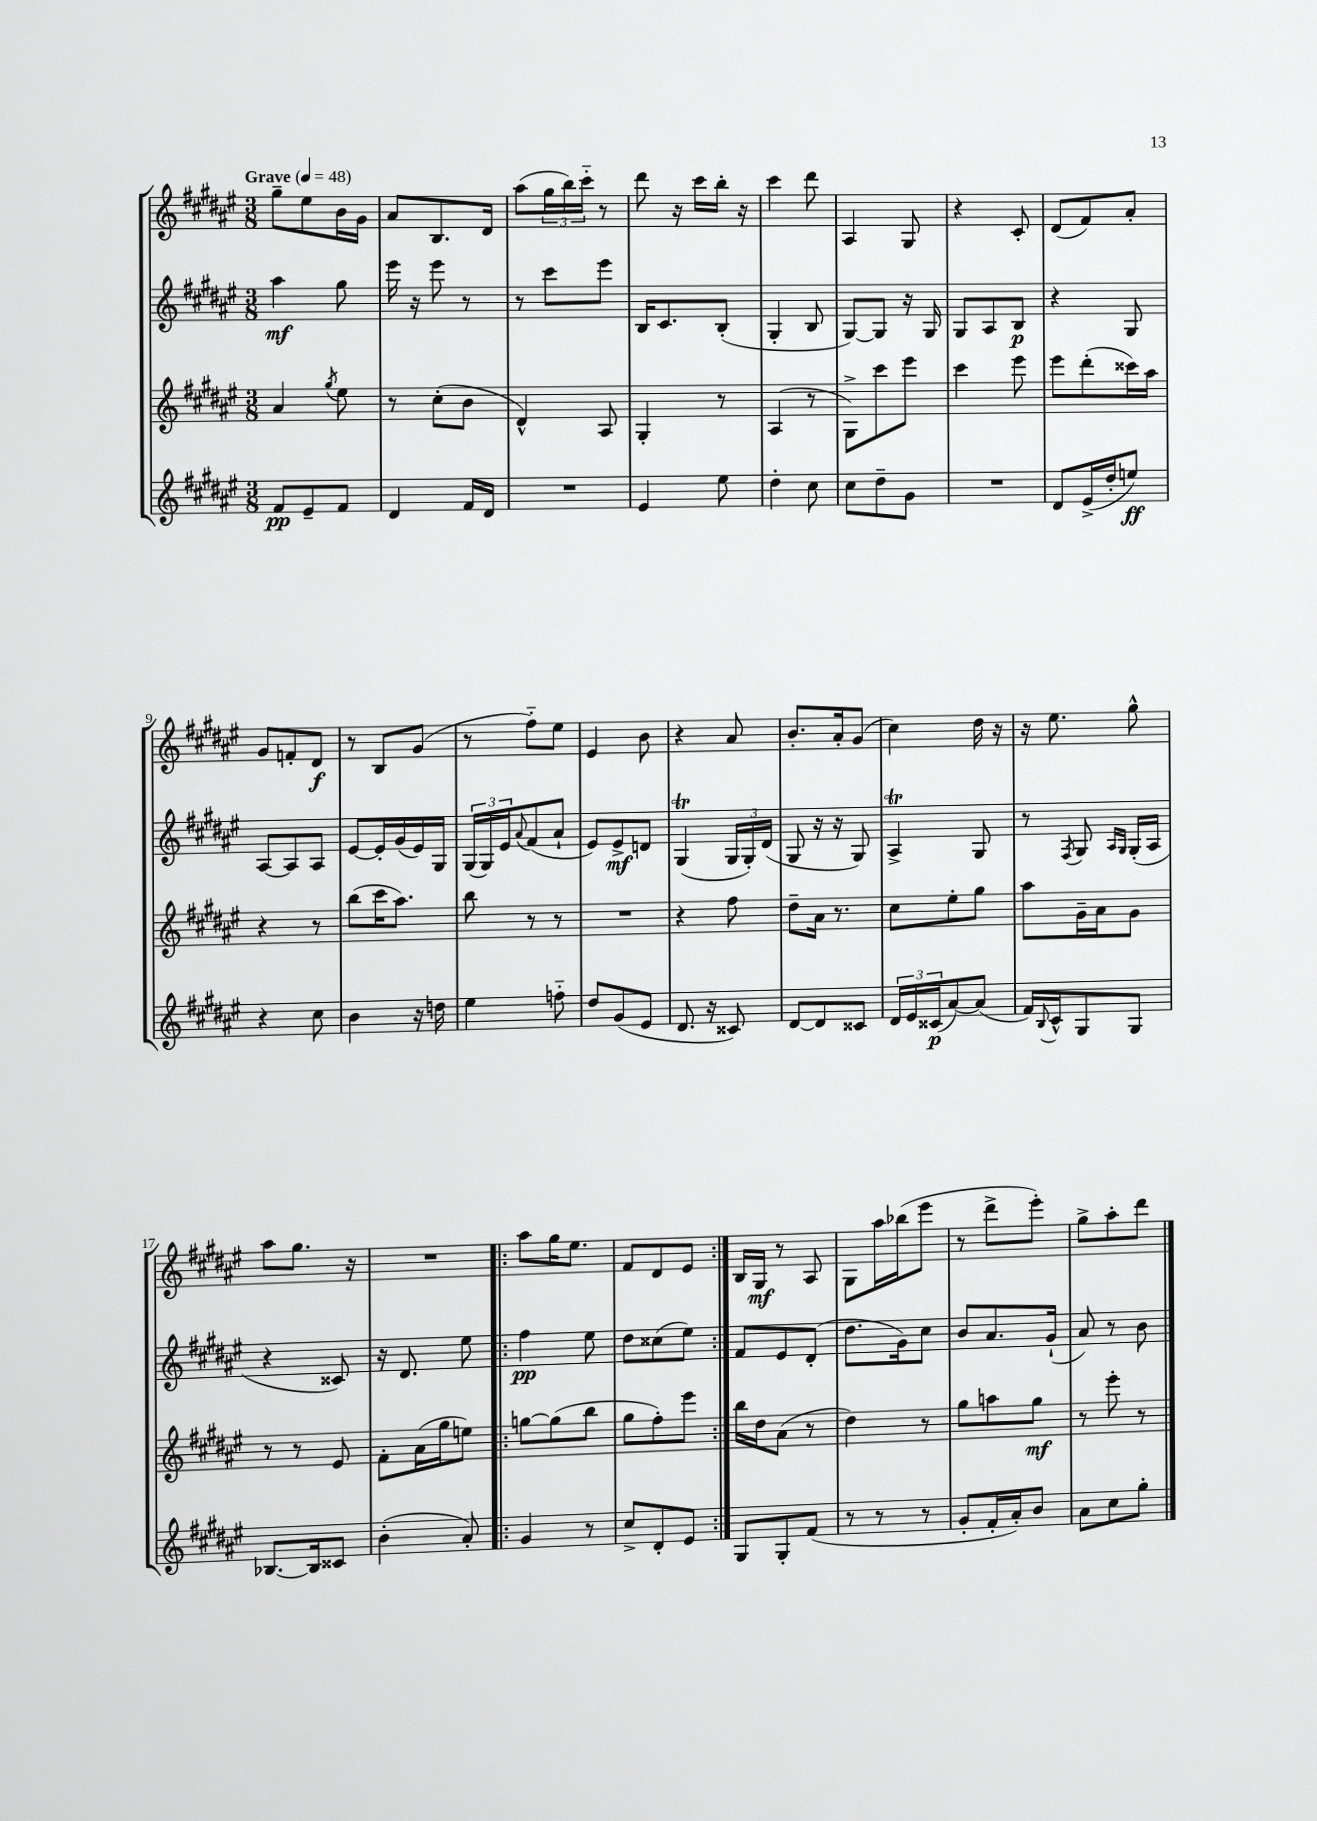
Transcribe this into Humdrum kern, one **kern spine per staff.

**kern	**kern	**kern	**kern
*staff4	*staff3	*staff2	*staff1
*clefG2	*clefG2	*clefG2	*clefG2
*k[f#c#g#d#a#e#]	*k[f#c#g#d#a#e#]	*k[f#c#g#d#a#e#]	*k[f#c#g#d#a#e#]
*M3/8	*M3/8	*M3/8	*M3/8
*MM48	*MM48	*MM48	*MM48
8f#	4a#	4aa#	8gg#~
8e#~	.	.	8ee#
.	8qgg#	.	.
8f#	8ee#	8gg#	16b
.	.	.	16g#
=	=	=	=
4d#	8r	16eee#	8a#
.	.	16r	.
.	(8cc#'	8eee#	8.B
16f#	8b	8r	.
16d#	.	.	16d#
=	=	=	=
4.r	4d#^^)	8r	(8aa#
.	.	8ccc#	24gg#
.	.	.	24bb)
.	.	.	24ccc#'~
.	8A#	8eee#	8r
=	=	=	=
4e#	4G#'	16B	8ddd#
.	.	8.c#	.
.	.	.	16r
.	.	.	16ccc#
8ee#	8r	(8B'	16bb'
.	.	.	16r
=	=	=	=
4dd#'	(4A#	4G#'	4ccc#
8cc#	8r	8B	8ddd#
=	=	=	=
8cc#	8G#^)	[8G#)	4A#
8dd#~	8ccc#	8G#]	.
8g#	8eee#	16r	8G#
.	.	16G#	.
=	=	=	=
4.r	4ccc#	8G#	4r
.	.	8A#	.
.	8eee#	8B	8c#'
=	=	=	=
8d#	8eee#	4r	(8d#
(16e#^	(8ddd#'	.	8f#)
16dd#'	.	.	.
8ee)	16ccc##)	8G#	8a#'
.	16aa#	.	.
=	=	=	=
4r	4r	[8A#	8g#
.	.	8A#]	8f'
8cc#	8r	8A#	8d#
=	=	=	=
4b	(8bb	[8e#	8r
.	16ccc#	16e#']	8B
.	8.aa#)	(16g#	.
16r	.	16e#)	(8g#
16dd	.	16G#	.
=	=	=	=
4ee#	8bb	(24G#	8r
.	.	24G#)	.
.	.	24e#	.
.	.	8qqa#	.
.	8r	(8f#	8ff#'~)
8ff'~	8r	8a#`	8ee#
=	=	=	=
8dd#	4.r	8e#)	4e#
(8g#	.	8e#^	.
8e#	.	8d	8b
=	=	=	=
8.d#	4r	(4G#	4r
16r	.	.	.
8c##)	8ff#	24G#	8a#
.	.	24G#')	.
.	.	(24d#	.
=	=	=	=
[8d#	8dd#~	8G#	8.b'
8d#]	16a#	16r	.
.	8.r	16r	16a#'
8c##	.	8G#)	(8g#
=	=	=	=
24d#	8cc#	4A#^	4cc#)
24e#	.	.	.
(24c##	.	.	.
[8a#)	8ee#'	.	.
(8a#]	8gg#	8G#	16dd#
.	.	.	16r
=	=	=	=
16f#)	8aa#	8r	16r
8qqB	.	.	.
16c#^^	.	.	8.ee#
.	.	8qF#	.
8G#	16g#~	8G#	.
.	16a#	.	.
.	.	16qqA#	.
.	.	16qqG#	.
8G#	8g#	(16G#'	8gg#^^
.	.	16A#	.
=	=	=	=
[8.B-	8r	4r	8aa#
.	8r	.	8.gg#
16B-]	.	.	.
8c##	8e#	8c##)	.
.	.	.	16r
=	=	=	=
(4b'	8f#'	16r	4.r
.	.	8.d#	.
.	(16a#	.	.
.	16gg#	.	.
8a#')	8ee)	8ee#	.
=!|:	=!|:	=!|:	=!|:
4g#	[8gg	4ff#	8aa#
.	(8gg]	.	16gg#
.	.	.	8.ee#
8r	8bb	8ee#	.
=	=	=	=
8cc#^	8gg#	8dd#	8f#
8d#'	8ff#')	(8cc##	8d#
8e#	8eee#	8ee#)	8e#
=:|!	=:|!	=:|!	=:|!
8G#	16bb	8f#	16B
.	16dd#	.	16G#
8G#'	(8a#	8e#	8r
(8f#	8r	(8d#'	8A#
=	=	=	=
8r	4dd#)	8.dd#	8G#
8r	.	.	16aa#
.	.	16g#)	(16bb-
8r	8r	8cc#	8eee#
=	=	=	=
8g#'	8gg#	8b	8r
16f#'	8aa	8.a#	8ddd#^
16a#')	.	.	.
8b	8gg#	.	8eee#')
.	.	(16g#`	.
=	=	=	=
8a#	8r	8a#)	8gg#^
8cc#	8eee#'	8r	8aa#'
8gg#'	8r	8b	8ddd#
==	==	==	==
*-	*-	*-	*-
